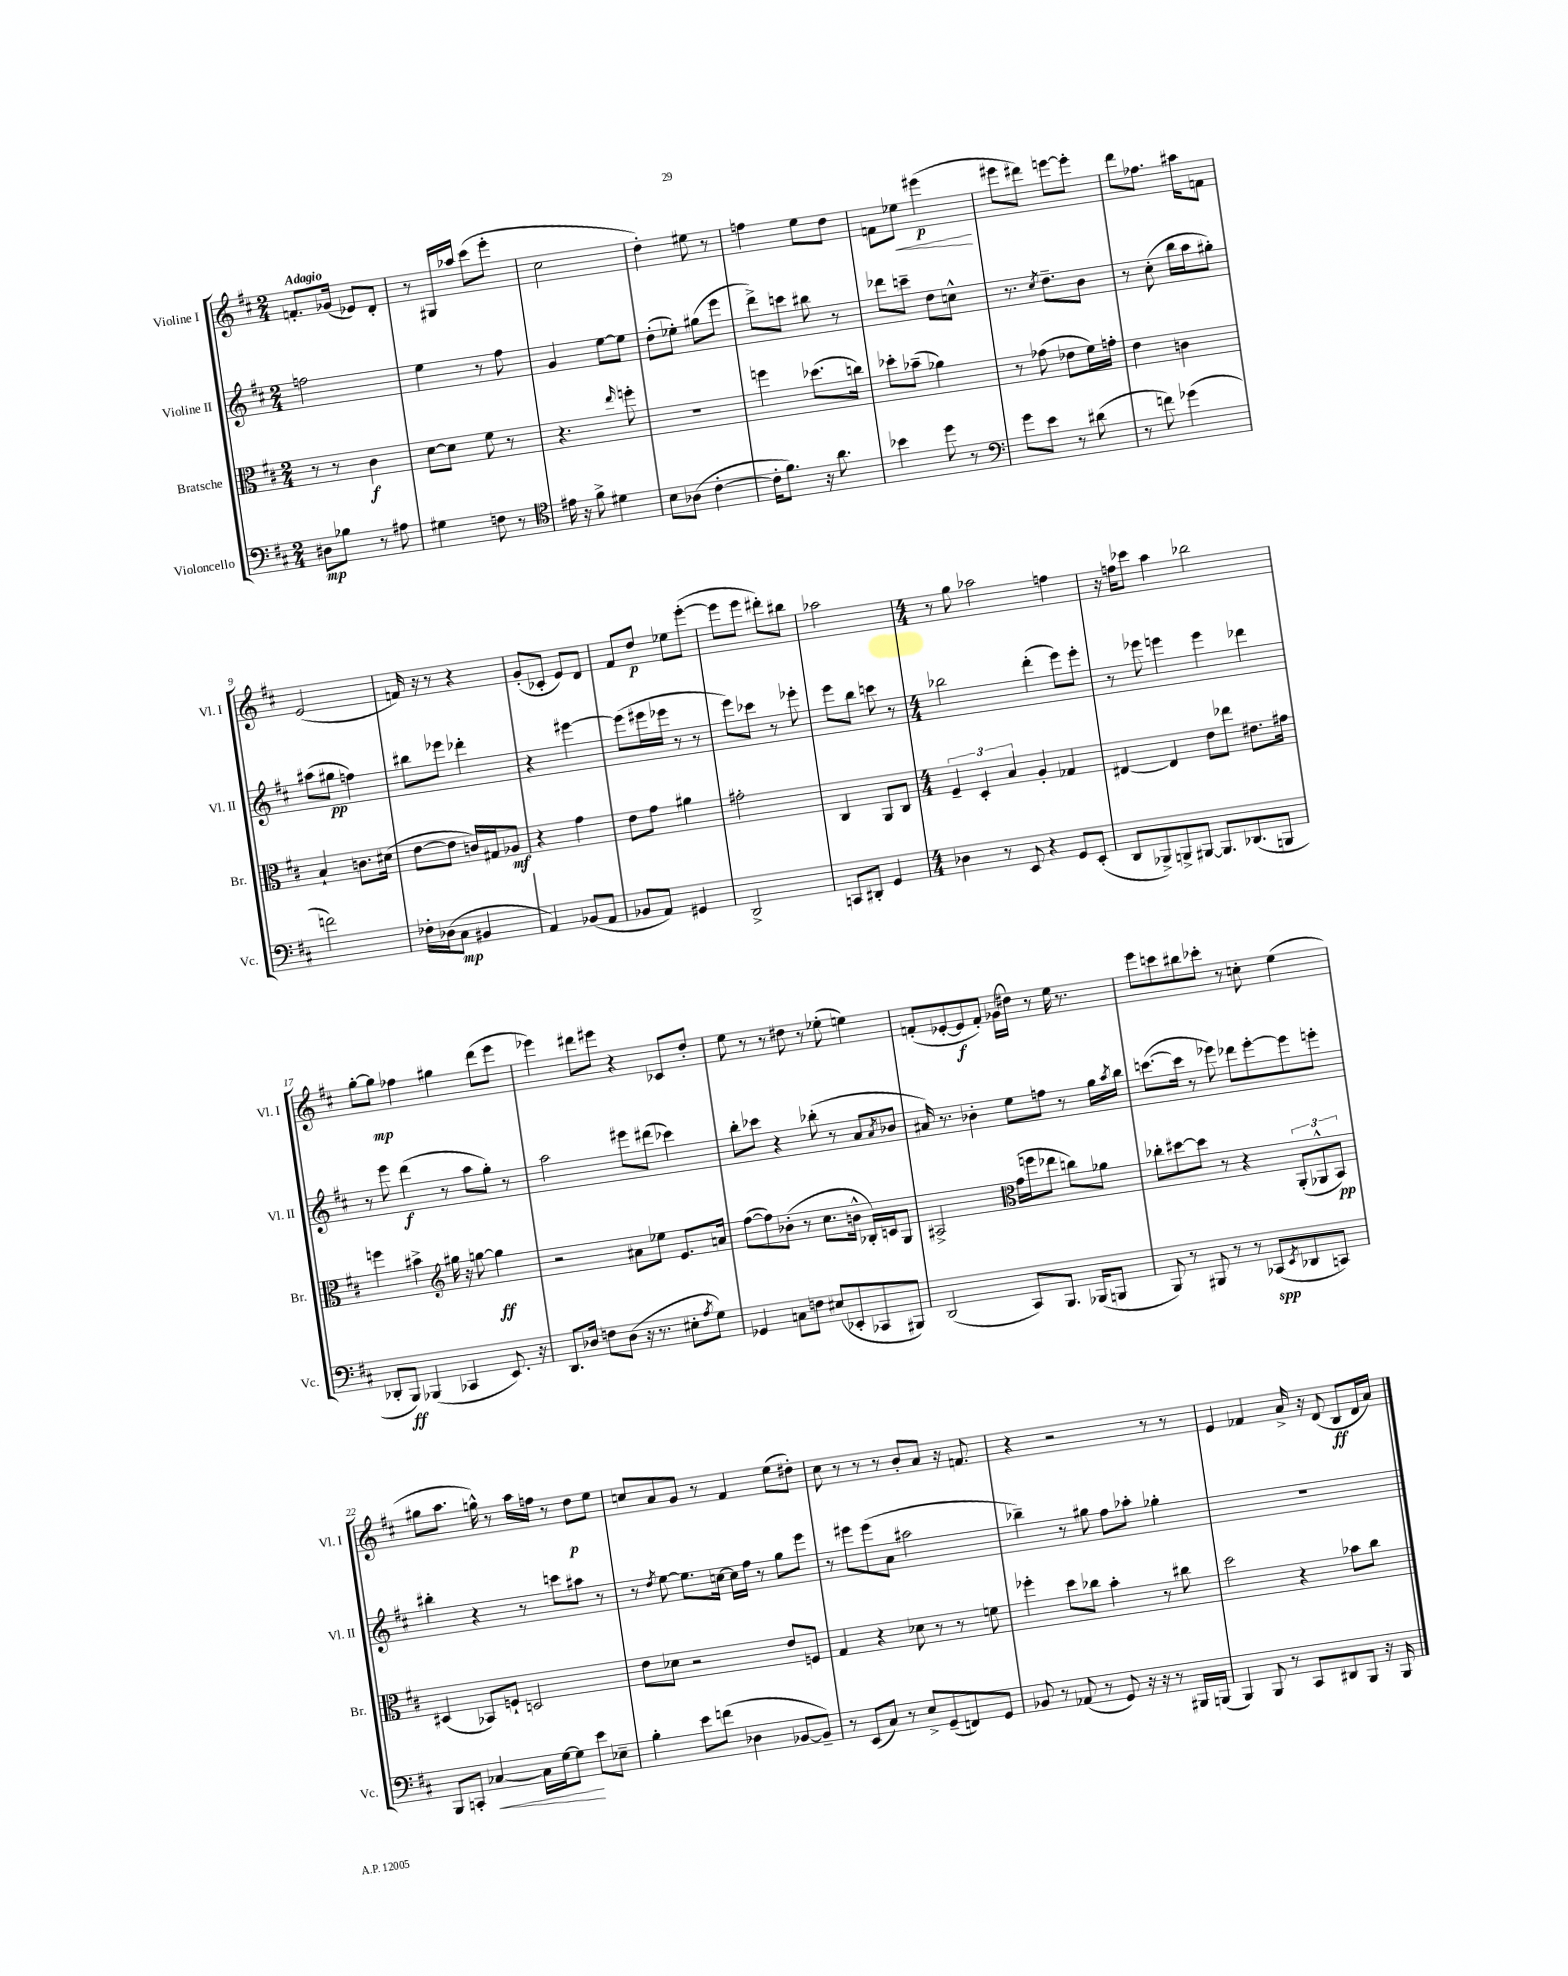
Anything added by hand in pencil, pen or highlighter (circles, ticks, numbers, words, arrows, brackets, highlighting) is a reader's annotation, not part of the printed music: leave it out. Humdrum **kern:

**kern	**dynam	**kern	**dynam	**kern	**dynam	**kern	**dynam
*part4	*part4	*part3	*part3	*part2	*part2	*part1	*part1
*staff4	*staff4	*staff3	*staff3	*staff2	*staff2	*staff1	*staff1
*I"Violoncello	*	*I"Bratsche	*	*I"Violine II	*	*I"Violine I	*
*I'Vc.	*	*I'Br.	*	*I'Vl. II	*	*I'Vl. I	*
*clefF4	*	*clefC3	*	*clefG2	*	*clefG2	*
*k[f#c#]	*	*k[f#c#]	*	*k[f#c#]	*	*k[f#c#]	*
*M2/4	*	*M2/4	*	*M2/4	*	*M2/4	*
=1	=1	=1	=1	=1	=1	=1	=1
!	!	!	!	!	!	!LO:TX:a:B:t=Adagio	!
8D#X\L	mp	8r	.	2ffn\	.	8.fn'/L	.
8B-X\J	.	8r	.	.	.	.	.
.	.	.	.	.	.	(16g-X/Jk	.
8r	.	4c#\	f	.	.	8e-X/L)	.
8A#X\	.	.	.	.	.	8d'/J	.
=2	=2	=2	=2	=2	=2	=2	=2
4G#X\	.	[8d\L	.	4ee\	.	8r	.
.	.	8d\J]	.	.	.	16G#X/LL	.
.	.	.	.	.	.	16aa-X/JJ	.
8Fn\	.	8f#\	.	8r	.	(8ccc#\L	.
8r	.	8r	.	8ff#\	.	8eee'\J	.
=3	=3	=3	=3	=3	=3	=3	=3
*clefC4	*	*	*	*	*	*	*
16e#X\	.	4.r	.	4g/	.	2cc#\	.
16r	.	.	.	.	.	.	.
8f#^\	.	.	.	.	.	.	.
4d#X\	.	.	.	[8ee\L	.	.	.
.	.	16qqee/	.	.	.	.	.
.	.	8ffn'\	.	8ee\J]	.	.	.
=4	=4	=4	=4	=4	=4	=4	=4
8B\L	.	2r	.	(8dd'\L	.	4dd'\)	.
(8A-X\J	.	.	.	8ee-X'\J)	.	.	.
[4c#'\	.	.	.	(8gg#X\L	.	8ee#X\	.
.	.	.	.	8eee\J	.	8r	.
=5	=5	=5	=5	=5	=5	=5	=5
16c#'\KL]	.	4ffn\	.	8ddd^\L)	.	4ffn\	.
8.f#\J)	.	.	.	.	.	.	.
.	.	.	.	8cccn\J	.	.	.
16r	.	(8.dd-X\L	.	8bb#X\	.	8ee\L	.
8.a\	.	.	.	.	.	.	.
.	.	.	.	8r	.	8dd\J	.
.	.	16ccn\Jk)	.	.	.	.	.
=6	=6	=6	=6	=6	=6	=6	=6
4b-X\	.	8dd-X'\L	.	8ddd-X\L	.	8fn\L	.
!	!	!	!	!	!	!	!LO:HP:b
.	.	(8b-X~\J	.	8cccn~\J	.	8ee-X\J	<
8dd\	.	4a-X\)	.	8dd\L	.	(4eee#X\	p
8r	.	.	.	8ccn^^\J	.	.	.
.	.	.	.	.	.	.	[
=7	=7	=7	=7	=7	=7	=7	=7
*clefF4	*	*	*	*	*	*	*
8g\L	.	8r	.	8.r	.	8eee#X\L	.
8e\J	.	(8g-X\	.	.	.	8ddd#X\J)	.
.	.	.	.	8qcc#/	.	.	.
.	.	.	.	8.dd~\L	.	.	.
8r	.	8e-X\L	.	.	.	[8eeen\L	.
(8d#X\	.	16f#\L)	.	8b\J	.	8eee'\J]	.
.	.	16gn'\JJ	.	.	.	.	.
=8	=8	=8	=8	=8	=8	=8	=8
8r	.	4e\	.	8r	.	8ddd\L	.
8fn\)	.	.	.	(8cc#'\	.	8.ff-X\J	.
(4g-X\	.	4cn\	.	16bb\LL	.	.	.
.	.	.	.	16aa\J	.	16aa#X\KL	.
.	.	.	.	8gg#X'\J)	.	8fn\J	.
!!LO:LB:g=z
=9	=9	=9	=9	=9	=9	=9	=9
2fn\)	.	4B`/	.	(8aa#X\L	.	(2e/	.
.	.	.	.	8gg#X\J	pp	.	.
.	.	8.cn\L	.	4ffn\)	.	.	.
.	.	(16d#X\Jk	.	.	.	.	.
=10	=10	=10	=10	=10	=10	=10	=10
16F-X'\LL	.	[8e\L	.	8bb#X\L	.	16fn/)	.
(16D-X\J	.	.	.	.	.	16r	.
8C#\J	mp	8e\J]	.	8eee-X\J	.	8r	.
4BB#X/	.	16cn/LL)	.	4ddd-X'\	.	4r	.
.	.	16G#X/J	.	.	.	.	.
.	.	8A-X/J	mf	.	.	.	.
=11	=11	=11	=11	=11	=11	=11	=11
4AA/)	.	4r	.	4r	.	(8g'/L	.
.	.	.	.	.	.	8c-X'/J	.
(8BB-X/L	.	4g\	.	[4eee#X\	.	8e/L)	.
8AA/J	.	.	.	.	.	8d/J	.
=12	=12	=12	=12	=12	=12	=12	=12
8BB-X/L	.	8e\L	.	(8eee#\L]	.	8f#/L	.
8AA/J)	.	8g\J	.	16eee#X\L	.	8dd/J	p
.	.	.	.	16eee-X\JJ	.	.	.
4GG#X/	.	4a#X\	.	8r	.	8ee-X\L	.
.	.	.	.	8r	.	([8eee'\J	.
=13	=13	=13	=13	=13	=13	=13	=13
2DD^/	.	2g#X'\	.	8eee\L)	.	8eee\L]	.
.	.	.	.	8ccc-X\J	.	8eee\J	.
.	.	.	.	8r	.	8ddd#X'\L)	.
.	.	.	.	8eee-X'\	.	8bb#X\J	.
=14	=14	=14	=14	=14	=14	=14	=14
8CCn/L	.	4C#/	.	8eee\L	.	2aa-X\	.
8DD#X'/J	.	.	.	8bb\J	.	.	.
4GG/	.	8AA/L	.	8cccn\	.	.	.
.	.	8C#/J	.	8r	.	.	.
=15	=15	=15	=15	=15	=15	=15	=15
*M4/4	*	*M4/4	*	*M4/4	*	*M4/4	*
4D-X\	.	6F#~/	.	2bb-X\	.	8r	.
.	.	.	.	.	.	8gg\	.
.	.	6D'/	.	.	.	.	.
8r	.	.	.	.	.	2aa-X\	.
.	.	6B/	.	.	.	.	.
8EE/	.	.	.	.	.	.	.
4r	.	4A'/	.	(4ddd'\	.	.	.
8GG/L	.	4G-X/	.	8eee\L)	.	4ffn\	.
(8EE'/J	.	.	.	8eee'\J	.	.	.
=16	=16	=16	=16	=16	=16	=16	=16
8DD/L	.	[4E#X/	.	8r	.	16r	.
.	.	.	.	.	.	16ffn\KL	.
8BBB-X^/)	.	.	.	8eee-X\	.	8ccc-X\J	.
8BBBn^/	.	4E#/]	.	4eeen\	.	4aa\	.
[8BBB#X/J	.	.	.	.	.	.	.
8.BBB#/L]	.	8e\L	.	4eee\	.	2bb-X\	.
.	.	8ee-X\J	.	.	.	.	.
(8.DD-X/	.	.	.	.	.	.	.
.	.	8.e#X\L	.	4ddd-X\	.	.	.
8BBBn/J	.	.	.	.	.	.	.
.	.	16g#X\Jk	.	.	.	.	.
!!LO:LB:g=z
=17	=17	=17	=17	=17	=17	=17	=17
8DD-X'/L	.	4ffn\	.	8r	.	[8gg'\L	.
8BBB/J)	ff	.	.	8eee\	.	8gg\J]	mp
(4BBB-X/	.	4b#X^\	.	(4ddd\	f	4ff-X\	.
*	*	*clefG2	*	*	*	*	*
4CC-X/	.	16gg#X\	.	8r	.	4gg#X\	.
.	.	16r	.	.	.	.	.
.	.	[8ggn\	.	8aa\L	.	.	.
8.EE/)	.	4gg\]	ff	8gg'\J)	.	(8ddd\L	.
.	.	.	.	8r	.	8eee\J	.
16r	.	.	.	.	.	.	.
=18	=18	=18	=18	=18	=18	=18	=18
8.DD/L	.	2r	.	2aa\	.	4eee-X\)	.
16D-X/Jk	.	.	.	.	.	.	.
8Fn\L	.	.	.	.	.	8ddd#X\L	.
(8D-\J	.	.	.	.	.	8eee#X\J	.
16r	.	8a#X\L	.	8eee#X\L	.	4r	.
8.r	.	.	.	.	.	.	.
.	.	8ee-X\J	.	(8ddd#X\J	.	.	.
8E#X'\L	.	8.e/L	.	4ccc-X\)	.	8c-X/L	.
8qA/	.	.	.	.	.	.	.
8G\J)	.	.	.	.	.	8dd'/J	.
.	.	16an/Jk	.	.	.	.	.
=19	=19	=19	=19	=19	=19	=19	=19
4GG-X/	.	([8ff#\L	.	8bb'\L	.	8ee\	.
.	.	8ff#\])	.	8ccc-X\J	.	8r	.
8Cn\L	.	(8b-X'\J	.	4r	.	8r	.
8Fn\J	.	8r	.	.	.	8dd#X\	.
(8E#X/L	.	8.cc#\L	.	(8bb-X'\	.	8r	.
8EE-X'/	.	.	.	8r	.	(8ee-X'\	.
.	.	16bn^^\Jk	.	.	.	.	.
8CC-X/	.	16B-X'/LL)	.	8a/L	.	4een\)	.
.	.	16cn/J	.	.	.	.	.
.	.	.	.	8qa/	.	.	.
8BBB#X/J)	.	8G/J	.	8b-X/J	.	.	.
=20	=20	=20	=20	=20	=20	=20	=20
(2DD/	.	2A#X^/	.	16a#X/)	.	(8fn'/L	.
.	.	.	.	8.r	.	.	.
.	.	.	.	.	.	[8e-X'/	.
.	.	.	.	4b-X'\	.	8e-/]	f
.	.	.	.	.	.	8f'/J)	.
*	*	*clefC3	*	*	*	*	*
8CC#/L)	.	(16g\LL	.	8ee\L	.	(16g-X\LL	.
.	.	16ffn\J	.	.	.	16dd#X\JJ)	.
8.BBB/J	.	8ee-X\J	.	8ffn\J	.	8r	.
.	.	8ccn\L)	.	8r	.	16ee\	.
(16BBB-X/KL	.	.	.	.	.	8.r	.
8BBBn/J	.	8a-X\J	.	16gg\LL	.	.	.
.	.	.	.	8qaa/	.	.	.
.	.	.	.	16bb\JJ	.	.	.
=21	=21	=21	=21	=21	=21	=21	=21
8BBB/)	.	8cc-X'\L	.	([8.cccn\L	.	8eee\L	.
8r	.	[8dd#X\	.	.	.	8cccn\	.
.	.	.	.	16ccc\Jk]	.	.	.
8BBB#X/	.	8dd#\J]	.	8r	.	8bb#X\	.
8r	.	8r	.	8eee-X\)	.	8ccc-X'\J	.
8r	.	4r	.	8ddd-X\L	.	8r	.
(8CC-X/L	spp	.	.	[8eee-'\	.	8ccn'\	.
8qEE/	.	.	.	.	.	.	.
8DD-X/	.	(12AA'/L	.	8eee-\]	.	(4ee\	.
.	.	12AA-X^^/	.	.	.	.	.
8CCn/J)	.	.	.	8eeen'\J	.	.	.
.	.	12BB/J)	pp	.	.	.	.
!!LO:LB:g=z
=22	=22	=22	=22	=22	=22	=22	=22
8BBB/L	.	(4D#X/	.	4bb#X'\	.	8gg#X\L	.
8CCn'/J	.	.	.	.	.	8.aa\J	.
!	!LO:HP:b	!	!	!	!	!	!
[4C-X/	<	8BB-X/L)	.	4r	.	.	.
.	.	.	.	.	.	16ggn^^\)	.
.	.	8Fn`/J	.	.	.	8r	.
16C-\LL]	.	2Dn/	.	8r	.	16aa\LL	.
[16G\J	.	.	.	.	.	16ffn\JJ	.
8G\J]	.	.	.	8cccn\L	.	8r	.
8e\L	[	.	.	8aa#X\J	.	8dd\L	p
8E-X~\J	.	.	.	8r	.	8ee\J	.
=23	=23	=23	=23	=23	=23	=23	=23
4B'\	.	8e\L	.	8r	.	8ccn/L	.
.	.	.	.	8qdd/	.	.	.
.	.	8d-X\J	.	[8ee\	.	8a/	.
8e\L	.	2r	.	8.ee\L]	.	8g/J	.
(8fn\J	.	.	.	.	.	8r	.
.	.	.	.	[16ccn\Jk	.	.	.
4D-X\	.	.	.	16cc\LL]	.	4f#/	.
.	.	.	.	16ff#\JJ	.	.	.
.	.	.	.	8r	.	.	.
[8BB-X/L	.	8e/L	.	8gg\L	.	(8ee\L	.
8BB-~/J])	.	8Fn/J	.	8eee\J	.	8dd#X'\J)	.
=24	=24	=24	=24	=24	=24	=24	=24
8r	.	4G/	.	8r	.	8cc#\	.
(8EE/L	.	.	.	8eee#X\L	.	8r	.
8C#/J)	.	4r	.	(8eee#\	.	8r	.
8r	.	.	.	8a\J	.	8r	.
8E^/L	.	8d-X\	.	2aa#X\	.	8b'/L	.
(8GG~/	.	8r	.	.	.	8a/J	.
8FFn/)	.	8r	.	.	.	16r	.
.	.	.	.	.	.	8.fn/	.
8GG/J	.	8fn\	.	.	.	.	.
=25	=25	=25	=25	=25	=25	=25	=25
8BB-X/	.	4ff-X'\	.	4bb-X~\)	.	4r	.
8r	.	.	.	.	.	.	.
(8AA-X/	.	8dd\L	.	8r	.	2r	.
8r	.	8cc-X\J	.	8gg#X\	.	.	.
8GG/)	.	4b'\	.	8ff#\L	.	.	.
16r	.	.	.	8aa-X'\J	.	.	.
16r	.	.	.	.	.	.	.
8r	.	8r	.	4gg-X'\	.	8r	.
16BBB#X/LL	.	8cc#X\	.	.	.	8r	.
(16BBBn/JJ	.	.	.	.	.	.	.
=26	=26	=26	=26	=26	=26	=26	=26
4BBB/)	.	2dd\	.	1r	.	4e/	.
8BBB/	.	.	.	.	.	4f-X/	.
8r	.	.	.	.	.	.	.
8CC#/L	.	4r	.	.	.	16a^/	.
.	.	.	.	.	.	16r	.
8DD#X/	.	.	.	.	.	(8d/	.
8BBB/J	.	8b-X\L	.	.	.	8B/L	ff
16r	.	8cc#\J	.	.	.	16d/L	.
16BBB/	.	.	.	.	.	16a/JJ)	.
==	==	==	==	==	==	==	==
*-	*-	*-	*-	*-	*-	*-	*-
